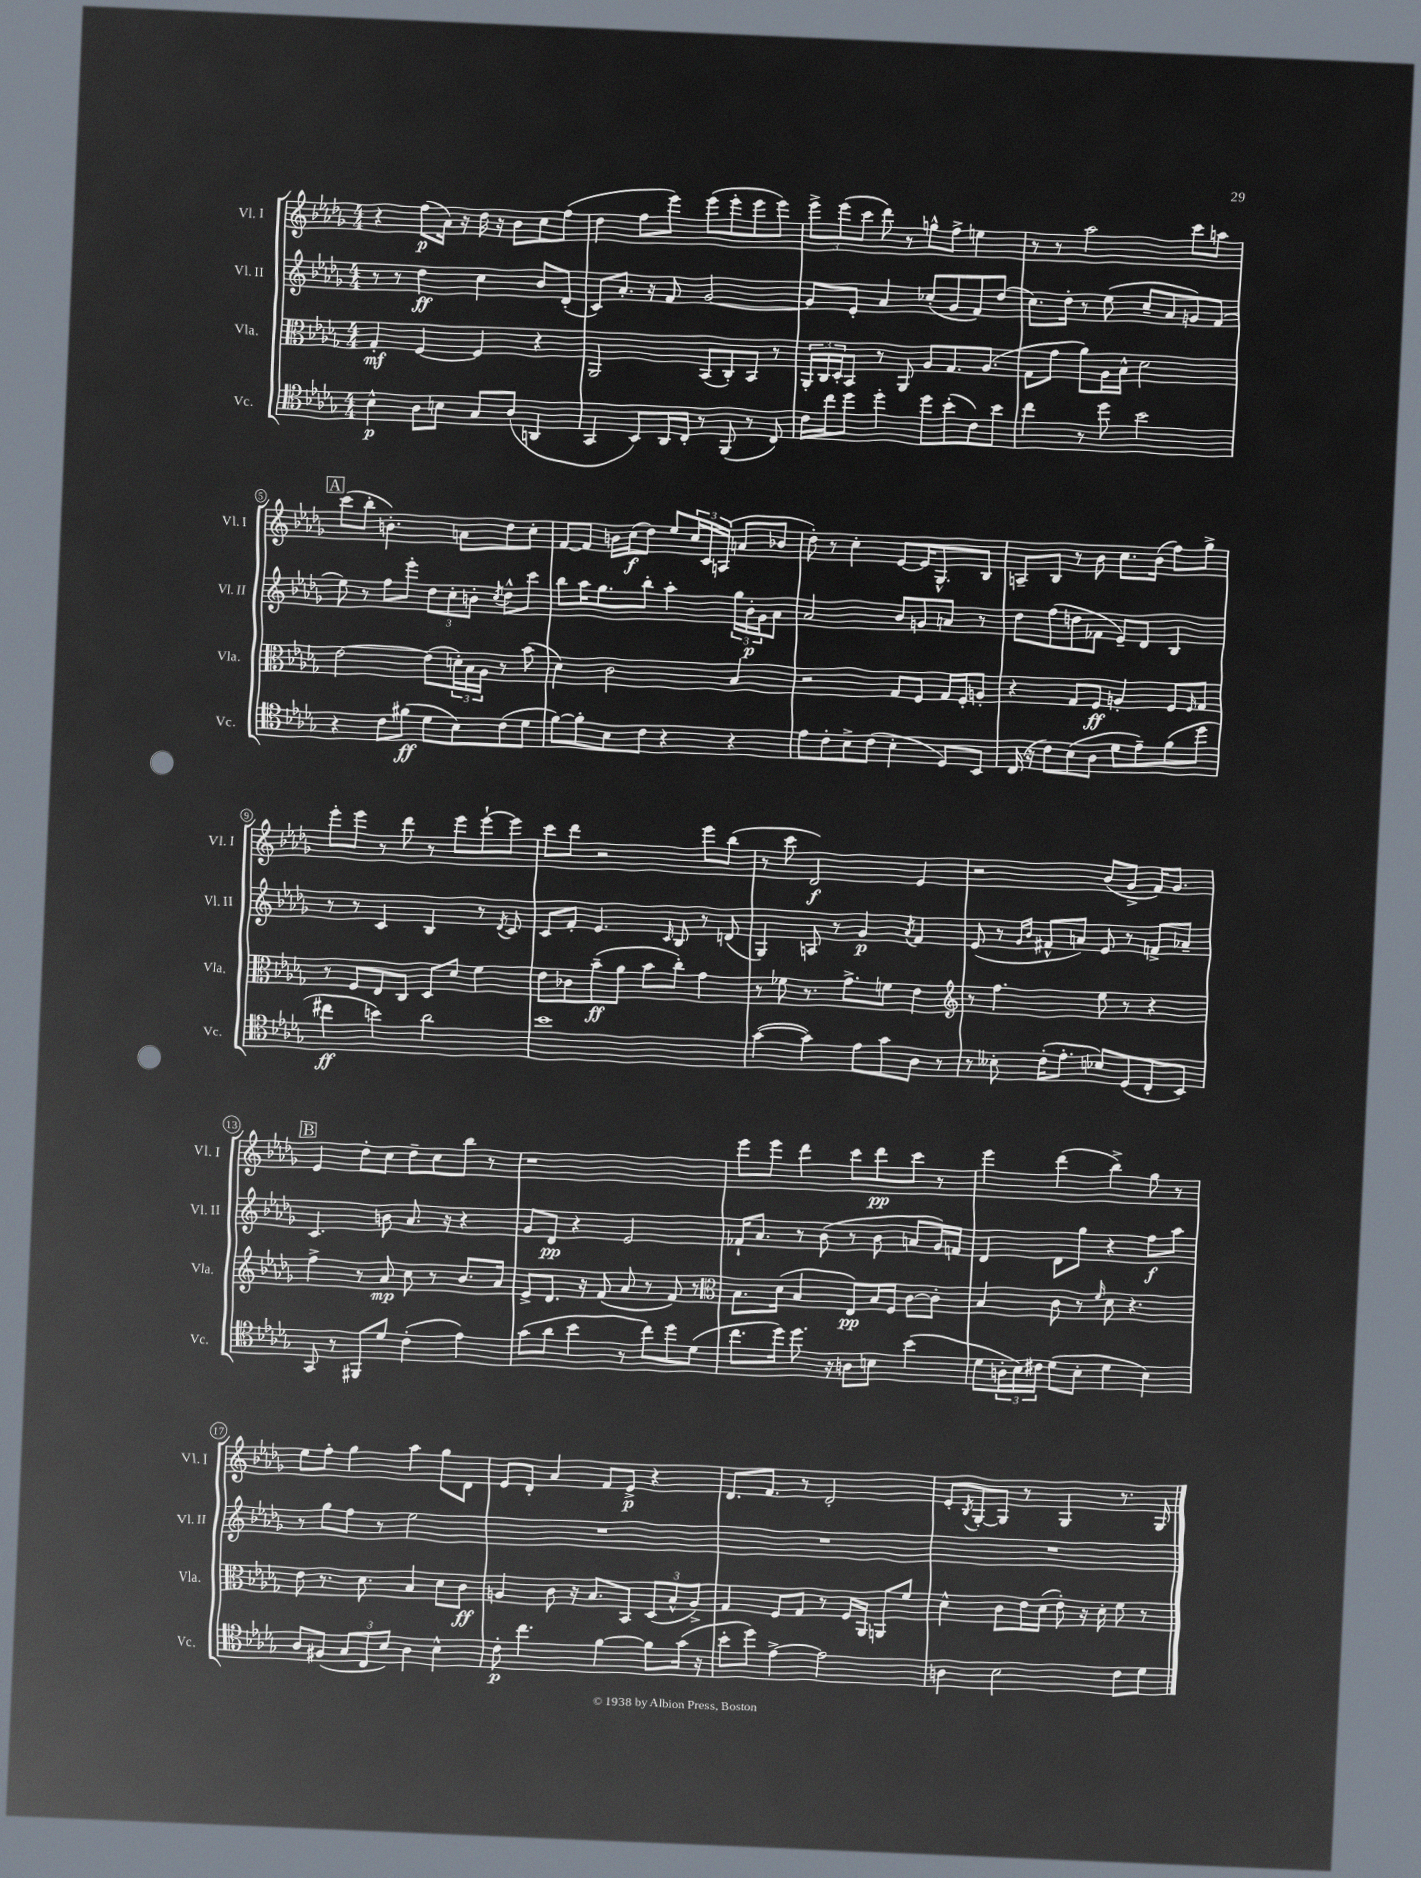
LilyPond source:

<<
\new StaffGroup <<
\new Staff = "s0" \with { instrumentName = "Vl. I" shortInstrumentName = "Vl. I" } {
    \clef treble \key des \major \numericTimeSignature \time 4/4
    r4 f''8\p( aes'16) r16 des''16 r16 bes'8 c''8 f''8( |
    des''4 f''8 ees'''8) ees'''8( ees'''8-. ees'''8 ees'''8) |
    \tuplet 3/2 { ees'''8-> ees'''8( c'''8 } des'''8) r8 g''8-^ f''8-> e''4 |
    r8 r8 aes''2 c'''8 a''8 |
    \mark \markup { \box "A" } c'''8( bes''8-. b'4.-.) a'8 des''8 c''8-. |
    f'8~ f'8 b'16 c''16\f( des''8) ees''8 \tuplet 3/2 { c''16 c'16 a16( } a'8 bes'8 |
    des''8-.) r8 c''4-. ees'8~ ees'16 ges8.-^ bes8 |
    a8-- bes8 r8 bes'8 c''8. bes'16( f''8) ges''8-> |
    ees'''8-. ees'''8 r8 des'''8 r8 ees'''8 ees'''8~-! ees'''8 |
    c'''8 des'''8 r2 ees'''8 bes''8( |
    r8 c'''8 des'2\f) ees'4 |
    r2 bes'8( ges'8-> f'16) ges'8. |
    \mark \markup { \box "B" } ees'4 des''8-. c''8 des''8-- c''8 bes''8 r8 |
    r1 |
    ees'''8 ees'''8 des'''4 c'''8 des'''8\pp c'''8 r8 |
    ees'''4 des'''4( bes''4->) ges''8 r8 |
    ees''8 f''8-. ges''4 aes''4 ges''8 des'8 |
    ees'8 des'8-. aes'4 f'8 ees'8->\p r4 |
    des'8. f'8. r8 des'2-. |
    ees'8-. \acciaccatura { bes8 } ges8~-. ges8 r8 ges4 r8. ges16 \bar "|." |
}
\new Staff = "s1" \with { instrumentName = "Vl. II" shortInstrumentName = "Vl. II" } {
    \clef treble \key des \major \numericTimeSignature \time 4/4
    r8 r8 des''4\ff c''4 bes'8 des'8-.( |
    c'8) aes'8.-. r16 f'8 ges'2~ |
    ges'8 ees'8-. aes'4 ces''8-.( ges'8 f'8) des''8( |
    c''8.) des''16-. r8 ees''8( c''8-- aes'8 g'8) f'8( |
    \mark \markup { \box "A" } ees''8) r8 f''8 ees'''8-. \tuplet 3/2 { des''8 c''8-. b'8-. } \acciaccatura { c''8 } des''8-^ c'''8 |
    bes''8 aes''16 ges''8. bes''8-. aes''4-. \tuplet 3/2 { ges''16 bes'16-.\p ges'16 } aes'8 |
    aes'2 bes'8 g'8 a'8 r8 |
    des''8 f''8( d''8 fes'8 ees'8--) des'8 bes4 |
    r8 r8 c'4 bes4 r8 \acciaccatura { des'8 } c'8 |
    c'8 f'8-. ees'4. \grace { c'16 } bes8 r8 d'8( |
    ges4) a8 r8 ges'4\p \acciaccatura { aes'8 } f'4 |
    ees'8( r8 \grace { ges'16 bes'16 } fis'8-^ a'8) ees'8 r8 f'8-> aes'8-- |
    \mark \markup { \box "B" } c'4. b'8 aes'8. r16 r4 |
    ges'8 des'8\pp r4 ees'2 |
    fes'16-! aes'8. r8 bes'8( r8 bes'8 a'8 ges'16) f'16 |
    des'4 des'8 ges''8 r4 f''8\f aes''8 |
    r8 ges''8 f''8 r8 ees''2 |
    R1 |
    R1 |
    R1 \bar "|." |
}
\new Staff = "s2" \with { instrumentName = "Vla." shortInstrumentName = "Vla." } {
    \clef alto \key des \major \numericTimeSignature \time 4/4
    ges4-.\mf f4~ f4 r4 |
    aes,2 bes,8( c8-.) bes,8 r8 |
    \tuplet 3/2 { aes,16-. c16 des16-. } bes,8 r8 aes,8 aes8 ges8. aes8.( |
    ges8 ges'8 aes'8) aes16 bes16-^ des'2 |
    \mark \markup { \box "A" } ees'2~ ees'8( \tuplet 3/2 { d'16-.) bes16 aes16 } r8 bes'8( |
    des'4) c'2 bes4 |
    r2 ges8 f8 ges16 f16-. a8-. |
    r4 ges8 f8\ff a4-. f8 \grace { f16 } ges8 |
    r8 f8 ees8 c8 des8 des'8 f'4 |
    ees'8 ces'8 bes'8--\ff( aes'8 bes'8 c''8-.) ges'4 |
    r8 fes'8 r8. ges'8.-> f'8 ees'4 |
    \clef treble r8 f''4. ees''8 r8 r4 |
    \mark \markup { \box "B" } f''4-> r8 aes'8\mp c''8 r8 bes'8. aes'16 |
    ees'8-> des'8. r16 f'8( aes'8 r8 f'8) r8 |
    \clef alto bes8. des'16( bes4 ees8\pp) bes16 f16 c'8~ c'8-. |
    bes4 c'8 r8 \grace { f'16 } des'8 r4. |
    ees'8 r8. des'8. bes4 des'8 c'8\ff |
    a4 c'8 r16 bes8. bes,8 \tuplet 3/2 { des8( bes8-^ a8->) } |
    ges4 f8 ges8 r8 f16 aes,16 a,8 f'8 |
    des'4-^ c'8 ees'16 des'16( ees'8-.) r16 des'16-. f'8 r8 \bar "|." |
}
\new Staff = "s3" \with { instrumentName = "Vc." shortInstrumentName = "Vc." } {
    \clef tenor \key des \major \numericTimeSignature \time 4/4
    bes4-^\p aes8 b8 ges8 aes8( a,4 |
    ges,4 bes,8) aes,16 c16-. r8 f,8( r8 c8) |
    c'16 c''16 des''8 des''4-. des''8 bes'8-.( c'8) bes'8 |
    c''4 r8 des''8 bes'2 |
    \mark \markup { \box "A" } r4 c'8 fis'8\ff( des'8 bes8) c'8( des'8 |
    f'8~) f'8-. bes8 c'8 r4 r4 |
    ees'8 c'8-. bes8-> c'8( bes4-. des8) bes,8 |
    c16( r16 c'8) bes8( aes8 des'8 ees'8--) f'8( des''8 |
    cis''4\ff b'4) aes'2 |
    bes'1 |
    ges'4~( ges'4) ees'8 ges'8 aes8 r8 |
    r8 beses8-. c'16-.( ees'8.-. bes8) des8( c8-. bes,8) |
    \mark \markup { \box "B" } ges,8 r8 fis,8 des'8 c'4-.( ees'4) |
    ges'8( aes'8 bes'4 r8 c''8) des''8 des'8( |
    c''8. des''16) des''8. r16 a8 b8 bes'4( |
    des'8 \tuplet 3/2 { a16-. bes16) cis'16 } des'8( bes8-. des'4 bes4) |
    aes8 fis8( \tuplet 3/2 { ges8 c8 bes8) } aes4 bes4-^ |
    c'8-.\p c''4. f'4~ f'8 ges'16( r16 |
    bes'8-. des''8) ees'4~-> ees'2 |
    a4 bes2 c'8 des'8 \bar "|." |
}
>>
>>
\layout { \context { \Score \override BarNumber.stencil = #(make-stencil-circler 0.1 0.3 ly:text-interface::print) } }
